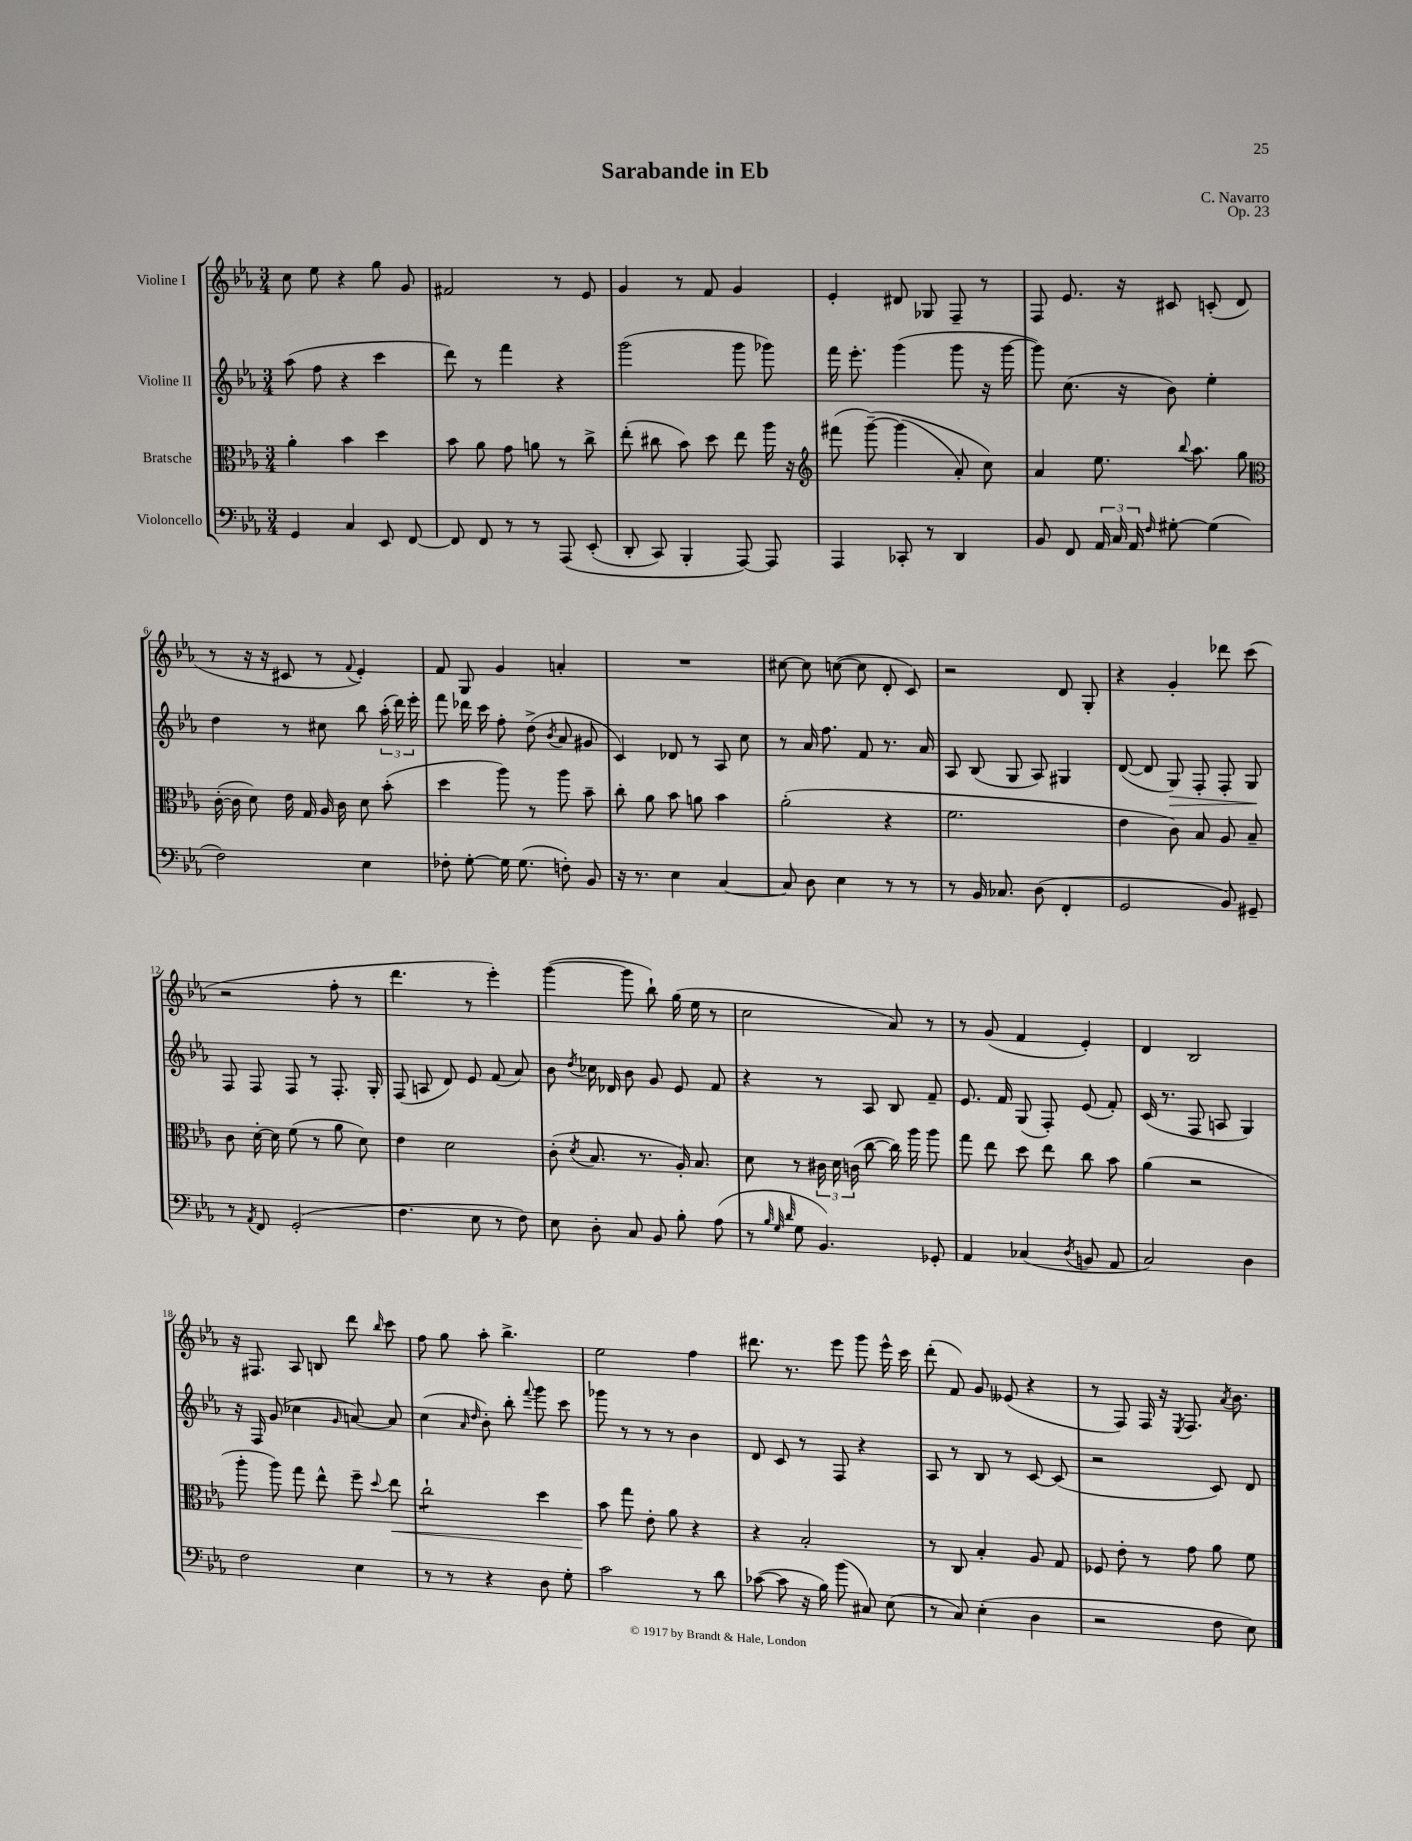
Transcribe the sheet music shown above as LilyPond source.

\header { title = "Sarabande in Eb" composer = "C. Navarro" opus = "Op. 23" }
<<
\new StaffGroup <<
\new Staff = "s0" \with { instrumentName = "Violine I" } {
    \clef treble \key ees \major \numericTimeSignature \time 3/4
    \autoBeamOff c''8 ees''8 r4 g''8 g'8 |
    fis'2 r8 ees'8 |
    g'4 r8 f'8 g'4 |
    ees'4-. dis'8 ges8 f8-- r8 |
    f8 ees'8. r16 cis'8 c'8-.( d'8 |
    r8 r16 r16 cis'8 r8 \appoggiatura { f'8 } ees'4-.) |
    f'8 g8 g'4 a'4-. |
    R2. |
    cis''8~ cis''8 c''8~( c''8 d'8-. c'8) |
    r2 d'8 g8-. |
    r4 g'4-. des'''8 c'''8( |
    r2 f''8-. r8 |
    d'''4. r8 ees'''4-.) |
    g'''4~( g'''8 bes''8-!) g''16( ees''16 r8 |
    c''2 aes'8) r8 |
    r8 g'8( f'4 ees'4-.) |
    d'4 bes2 |
    r16 fis8. aes8 b8 d'''8 \grace { bes''16 } c'''8 |
    f''8 g''8 aes''8-. bes''4.-> |
    ees''2 f''4 |
    dis'''8. r8. ees'''8 g'''8 ees'''16-^ c'''16 |
    d'''8-.( f'8) g'8 eeses'8( r4 |
    r8 f8) f16 r16 \acciaccatura { ees8 } f8. \acciaccatura { aes'8 } bes'8. \bar "|." |
}
\new Staff = "s1" \with { instrumentName = "Violine II" } {
    \clef treble \key ees \major \numericTimeSignature \time 3/4
    \autoBeamOff aes''8( f''8 r4 c'''4 |
    d'''8) r8 f'''4 r4 |
    g'''2( g'''8 ges'''8) |
    f'''16 ees'''8.-. g'''4( g'''8 r16 g'''16~ |
    g'''8) c''8.( r16 bes'8) ees''4-. |
    d''4 r8 cis''8 bes''8 \tuplet 3/2 { aes''16-.( d'''16) ees'''16-. } |
    f'''8 des'''16 c'''16 f''8-. d''8->( \acciaccatura { bes'8 } aes'8 gis'8 |
    c'4) des'8 r8 aes8 c''8 |
    r8 aes'16 f''8. f'8 r8. aes'16 |
    aes8 bes8( g8 aes8) gis4 |
    d'8~( d'8 g8\>) f8-. f8-. g8\! |
    f8 f8 f8 r8 f8.-. g16-. |
    f8( a8 d'8) ees'8 f'8( aes'8) |
    bes'8 \acciaccatura { d''8 } ces''16 des'16 bes'8 g'8 ees'8 f'8 |
    r4 r8 aes8 bes8 f'8-- |
    ees'8. f'16 g8( f8-.) ees'8( f'8-.) |
    c'16( r8. f8 a8 g4) |
    r16 f16 g'8( ces''4 \grace { g'16 } a'8~) a'8 |
    c''4( \grace { aes'16 d''16 } bes'8-.) bes''8-. \appoggiatura { f'''8 } g'''8 c'''8 |
    ges'''8 r8 r8 r8 bes'4 |
    d'8 c'8 r8 f8 r4 |
    aes8 r8 bes8 r8 c'8~ c'8( |
    r2 c'8) d'8 \bar "|." |
}
\new Staff = "s2" \with { instrumentName = "Bratsche" } {
    \clef alto \key ees \major \numericTimeSignature \time 3/4
    \autoBeamOff aes'4-. bes'4 d''4 |
    bes'8 aes'8 g'8 a'8 r8 c''8-> |
    ees''8-.( cis''8 bes'8) d''8 ees''8 aes''16 r16 |
    \clef treble fis'''8( g'''8~--)\( g'''4( aes'8-.) c''8\) |
    aes'4 ees''8. \appoggiatura { bes''8 } aes''8. g''8 |
    \clef alto c'16~-.( c'16 d'8) ees'16 g16 aes16 c'16 d'8 bes'8-.( |
    d''4 aes''8) r8 aes''8 bes'8-- |
    c''8-. aes'8 bes'8 a'8 bes'4 |
    aes'2-.( r4 |
    f'2. |
    ees'4 c'8) bes8 aes8 bes8-- |
    c'8 d'16~-. d'16 f'8( r8 aes'8 d'8) |
    ees'4 d'2 |
    c'8-.( \acciaccatura { d'8 } bes8. r8. aes16-.) bes8. |
    d'8 r8 \tuplet 3/2 { cis'16 d'16 c'16( } c''8~ c''16) aes''16 aes''8 |
    g''8 ees''8 d''8 ees''8 c''8 bes'8 |
    aes'4( r2 |
    aes''8-. aes''8) g''8 ees''8-^ f''8-- \appoggiatura { d''8 } ees''8\< |
    c''2:8-! d''4 |
    bes'8\! g''8 ees'8-. aes'8 r4 |
    r4 bes2-. |
    r8 c8 bes4-. aes8 g8 |
    fes8 ees'8-. r8 g'8 aes'8 f'8 \bar "|." |
}
\new Staff = "s3" \with { instrumentName = "Violoncello" } {
    \clef bass \key ees \major \numericTimeSignature \time 3/4
    \autoBeamOff g,4 c4 ees,8 f,8~ |
    f,8 f,8 r8 r8 aes,,8\( ees,8-.( |
    d,8-. c,8) bes,,4-. aes,,8~\) aes,,8 |
    aes,,4 ces,8-. r8 d,4 |
    bes,8 f,8 \tuplet 3/2 { aes,16 c16 aes,16 } \grace { f16 } gis8~-. gis4( |
    f2) ees4 |
    fes8-. g8~-. g16 g8.( f8-.) bes,8 |
    r16 r8. ees4 c4~ |
    c8 d8 ees4 r8 r8 |
    r8 bes,16 ces8. d8( f,4-. |
    g,2 bes,8) gis,8-- |
    r8 \acciaccatura { aes,8 } f,8 g,2-.( |
    f4. ees8 r8 f8) |
    ees8 d8-. c8 bes,8 bes8-. aes8( |
    r8 \grace { bes32 g32 d'32 } g8 bes,4.) ges,8-. |
    aes,4 ces4( \acciaccatura { d8 } b,8 aes,8 |
    c2) d4 |
    f2 ees4 |
    r8 r8 r4 d8 g8-. |
    c'2 r8 d'8 |
    ces'8~( ces'8 r16 bes16) bes'8( cis8) ees8( |
    r8 c8) ees4-.( d4 |
    r2 f8 ees8) \bar "|." |
}
>>
>>
